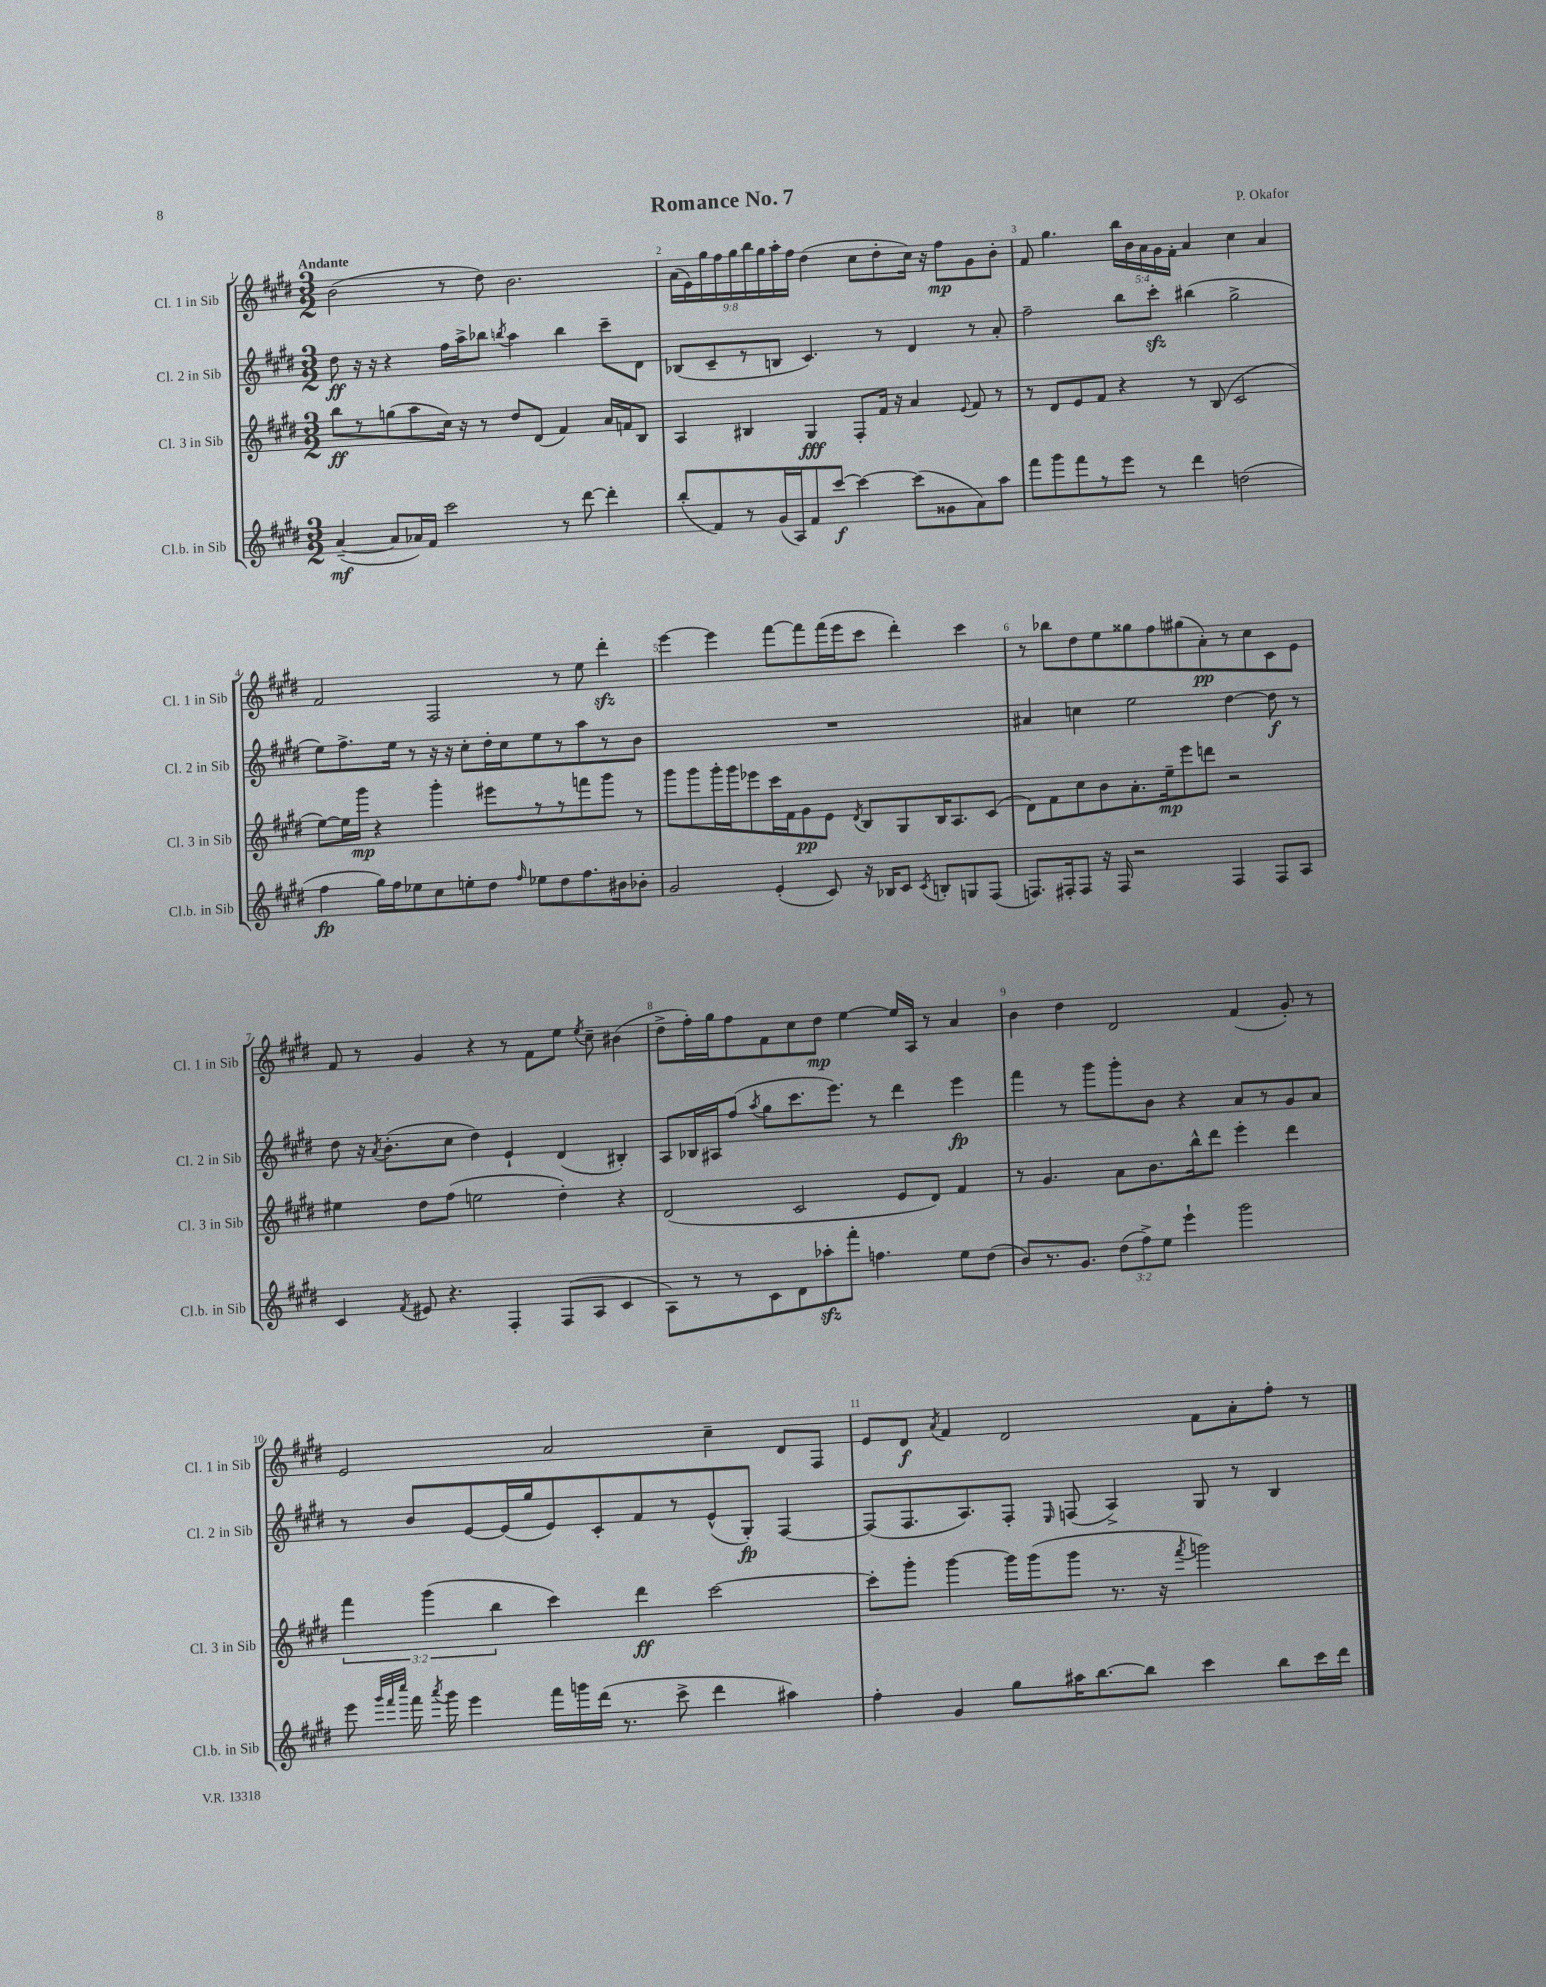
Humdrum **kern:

**kern	**dynam	**kern	**dynam	**kern	**dynam	**kern	**dynam
*part4	*part4	*part3	*part3	*part2	*part2	*part1	*part1
*staff4	*staff4	*staff3	*staff3	*staff2	*staff2	*staff1	*staff1
*I"Cl.b. in Sib	*	*I"Cl. 3 in Sib	*	*I"Cl. 2 in Sib	*	*I"Cl. 1 in Sib	*
*I'Cl.b. in Sib	*	*I'Cl. 3 in Sib	*	*I'Cl. 2 in Sib	*	*I'Cl. 1 in Sib	*
*clefG2	*	*clefG2	*	*clefG2	*	*clefG2	*
*k[f#c#g#d#]	*	*k[f#c#g#d#]	*	*k[f#c#g#d#]	*	*k[f#c#g#d#]	*
*M3/2	*	*M3/2	*	*M3/2	*	*M3/2	*
=1	=1	=1	=1	=1	=1	=1	=1
!	!	!	!	!	!	!LO:TX:a:B:t=Andante	!
([4a~/	mf	8bb\L	ff	8dd#\	ff	(2b\	.
.	.	8r	.	16r	.	.	.
.	.	.	.	16r	.	.	.
8a/L]	.	(8ggn\	.	4r	.	.	.
16a-X/L)	.	8aa\	.	.	.	.	.
16f#/JJ	.	.	.	.	.	.	.
2ccc#\	.	16cc#\Jk)	.	16ff#\LL	.	8r	.
.	.	16r	.	16aa^\J	.	.	.
.	.	8r	.	8bb-X\J	.	8dd#\)	.
.	.	.	.	8qbbn/	.	.	.
.	.	8dd#/L	.	4aa\	.	2.b\	.
.	.	(8d#/J	.	.	.	.	.
8r	.	4f#/)	.	4bb\	.	.	.
[8ddd#\	.	.	.	.	.	.	.
4ddd#'\]	.	16a/LL	.	8ccc#~\L	.	.	.
.	.	16fn/J	.	.	.	.	.
.	.	8B/J	.	8d#\J	.	.	.
=2	=2	=2	=2	=2	=2	=2	=2
(8bb'/L	.	4A/	.	(8B-X/L	.	(18a\LL	.
.	.	.	.	.	.	18e\)	.
.	.	.	.	.	.	18gg#\	.
8f#/)	.	.	.	8c#~/	.	.	.
.	.	.	.	.	.	18ff#\	.
.	.	.	.	.	.	18gg#\	.
8r	.	4B#X/	.	8r	.	.	.
.	.	.	.	.	.	18bb\	.
.	.	.	.	.	.	18gg#\	.
(16g#/L	.	.	.	8Bn/J	.	.	.
.	.	.	.	.	.	18aa'\	.
16A/J)	.	.	.	.	.	.	.
.	.	.	.	.	.	18ff#\JJ	.
8f#/	.	4G#/	fff	4.c#/)	.	(4dd#\	.
[8ccc#/J	f	.	.	.	.	.	.
4ccc#\_	.	8F#'/L	.	.	.	8cc#\L	.
.	.	16f#/Jk	.	8r	.	8dd#'\	.
.	.	16r	.	.	.	.	.
(8ccc#\L]	.	4a/	.	4d#/	.	16cc#\Jk)	.
.	.	.	.	.	.	16r	.
8g##X\	.	.	.	.	.	8ff#\L	mp
.	.	8qqe/	.	.	.	.	.
8a\)	.	8f#/	.	8r	.	8g#\	.
8aa\J	.	8r	.	8a'/	.	8b'\J	.
=3	=3	=3	=3	=3	=3	=3	=3
8fff#\L	.	8r	.	2ff#~\	.	8f#/	.
8ggg#\	.	8d#/L	.	.	.	4.gg#\	.
8fff#\	.	8e/	.	.	.	.	.
8r	.	8f#/J	.	.	.	.	.
8eee\J	.	4r	.	8bb\L	.	20bb\LL	.
.	.	.	.	.	.	20b\	.
.	.	.	.	.	.	20a\	.
8r	.	.	.	8ccc#zz'\J	.	.	.
.	.	.	.	.	.	20g#\	.
.	.	.	.	.	.	20f#'\JJ	.
4ddd#\	.	8r	.	(4bb#X\	.	4a/	.
.	.	(8B/	.	.	.	.	.
(2ddn\	.	2c#/	.	2gg#^\	.	4cc#\	.
.	.	.	.	.	.	4a/	.
!!LO:LB:g=z
=4	=4	=4	=4	=4	=4	=4	=4
4ff#\	fp	[8ee\L)	.	8ee\L)	.	2f#/	.
.	.	16ee\L]	.	8.ff#^\	.	.	.
.	.	16ggg#\JJ	mp	.	.	.	.
16gg#\LL)	.	4r	.	.	.	.	.
16ff#\J	.	.	.	16ee\Jk	.	.	.
8ee-X\	.	.	.	8r	.	.	.
8cc#\	.	4ggg#'\	.	16r	.	2F#/	.
.	.	.	.	16r	.	.	.
8een'\	.	.	.	8cc#'\L	.	.	.
8dd#\J	.	8eee#X\L	.	16dd#'\L	.	.	.
.	.	.	.	16cc#\J	.	.	.
16qqff#/	.	.	.	.	.	.	.
8ee-X\L	.	8r	.	8ee\	.	.	.
8dd#\	.	8r	.	8r	.	8r	.
8.ff#\	.	8fffn\	.	8aa\	.	8ee\	.
.	.	8ggg#\J	.	8r	.	4ddd#zz'\	.
16b#X\k	.	.	.	.	.	.	.
8b-X'\J	.	8r	.	8b\J	.	.	.
=5	=5	=5	=5	=5	=5	=5	=5
2g#/	.	8ggg#\L	.	1.r	.	[4eee\	.
.	.	8ggg#\	.	.	.	.	.
.	.	16ggg#'\L	.	.	.	4eee\]	.
.	.	16ggg#\J	.	.	.	.	.
.	.	8eee-X\	.	.	.	.	.
(4e'/	.	16ccc#\L	.	.	.	[8fff#\L	.
.	.	16f#\J	.	.	.	.	.
.	.	8g#\	pp	.	.	8fff#\]	.
8c#/)	.	8e\J	.	.	.	(16fff#\L	.
.	.	.	.	.	.	16eee\J	.
.	.	8qd#/	.	.	.	.	.
16r	.	8B/L	.	.	.	8ccc#\J	.
16B-X/KL	.	.	.	.	.	.	.
8c#/J	.	8G#/	.	.	.	4ddd#'\)	.
8qc#/	.	.	.	.	.	.	.
8Bn'/L	.	16B/K	.	.	.	.	.
.	.	8.A/	.	.	.	.	.
8Gn/	.	.	.	.	.	4ccc#\	.
(8F#/J	.	(8c#/J	.	.	.	.	.
=6	=6	=6	=6	=6	=6	=6	=6
8.Fn/L)	.	8d#\L)	.	4a#X/	.	8r	.
.	.	8f#\	.	.	.	8bb-X\L	.
16F#X'/k	.	.	.	.	.	.	.
8F#/J	.	8cc#\	.	4ccn\	.	8dd#\	.
16r	.	8b\	.	.	.	8ee\	.
16F#/	.	.	.	.	.	.	.
2r	.	8.a'\	.	2ee\	.	8gg##X\	.
.	.	.	.	.	.	8ff#\	.
.	.	16ee~\k	mp	.	.	.	.
.	.	8eee\	.	.	.	(8gg#X\	.
.	.	8dddn\J	.	.	.	8a'\)	pp
4F#/	.	2r	.	[4dd#\	.	8r	.
.	.	.	.	.	.	8cc#\	.
8F#/L	.	.	.	8dd#\]	f	8c#\	.
8A/J	.	.	.	8r	.	8e\J	.
!!LO:LB:g=z
=7	=7	=7	=7	=7	=7	=7	=7
4c#/	.	4ee#X\	.	8dd#\	.	8f#/	.
.	.	.	.	16r	.	8r	.
.	.	.	.	8qa/	.	.	.
.	.	.	.	(8.b'\L	.	.	.
8qf#/	.	.	.	.	.	.	.
8e#X/	.	8dd#\L	.	.	.	4g#/	.
4.r	.	(8ff#\J	.	8cc#\J	.	.	.
.	.	2een\	.	4dd#\)	.	4r	.
4F#'/	.	.	.	4e`/	.	8r	.
.	.	.	.	.	.	8f#\L	.
(8F#/L	.	4dd#'\)	.	(4d#/	.	8ee\J	.
.	.	.	.	.	.	8qee/	.
8A/J	.	.	.	.	.	8cc#~\	.
4c#/	.	4r	.	4B#X'/)	.	(4b#X\	.
=8	=8	=8	=8	=8	=8	=8	=8
8A\L)	.	(2d#/	.	8A/L	.	8dd#^\L	.
8r	.	.	.	16B-X/L	.	16ff#'\L)	.
.	.	.	.	16A#X/J	.	16gg#\J	.
8r	.	.	.	(8ff#/J	.	8ff#\	.
.	.	.	.	8qaa/	.	.	.
8c#\	.	.	.	8gg#\L	.	8f#\	.
8d#\	.	2c#/	.	8.ccc#\	.	8cc#\	.
8aa-Xzz'\	.	.	.	.	.	8dd#\J	mp
.	.	.	.	8.eee\J)	.	.	.
8fff#'\J	.	.	.	.	.	[4ee\	.
4.ffn\	.	.	.	8r	.	.	.
.	.	8e/L	.	4ddd#\	.	16ee/LL]	.
.	.	.	.	.	.	16A/JJ	.
.	.	8d#/J)	.	.	.	8r	.
8ee\L	.	4f#/	.	4eee\	fp	4a/	.
(8dd#\J	.	.	.	.	.	.	.
=9	=9	=9	=9	=9	=9	=9	=9
8b/L)	.	8r	.	4fff#\	.	4b\	.
8.r	.	4.g#/	.	.	.	.	.
.	.	.	.	8r	.	4dd#\	.
8.g#/J	.	.	.	.	.	.	.
.	.	.	.	8ggg#\L	.	.	.
(12dd#\L	.	8a\L	.	8ggg#'\	.	2d#/	.
12ff#^\)	.	.	.	.	.	.	.
.	.	8.b\	.	8b\J	.	.	.
12ee\J	.	.	.	.	.	.	.
4eee`\	.	.	.	4r	.	.	.
.	.	16bb^^\k	.	.	.	.	.
.	.	8ddd#\J	.	.	.	.	.
2ggg#\	.	4eee'\	.	8a/L	.	(4f#/	.
.	.	.	.	8r	.	.	.
.	.	4ddd#\	.	8g#/	.	8g#'/)	.
.	.	.	.	8a/J	.	8r	.
!!LO:LB:g=z
=10	=10	=10	=10	=10	=10	=10	=10
8eee\	.	6fff#\	.	8r	.	2e/	.
32qqggg#/LLL	.	.	.	.	.	.	.
32qqfff#/	.	.	.	.	.	.	.
32qqcccc#/JJJ	.	.	.	.	.	.	.
16fff#\	.	.	.	8b/L	.	.	.
.	.	(6ggg#\	.	.	.	.	.
8qaaa/	.	.	.	.	.	.	.
16ggg#\	.	.	.	.	.	.	.
4eee\	.	.	.	[8e/	.	.	.
.	.	6bb\	.	.	.	.	.
.	.	.	.	(16e/L]	.	.	.
.	.	.	.	16gg#/J	.	.	.
16fff#\LL	.	4ccc#\)	.	8e/)	.	2a/	.
16gggn\	.	.	.	.	.	.	.
(16ddd#\JJ	.	.	.	8c#'/	.	.	.
8.r	.	.	.	.	.	.	.
.	.	4ddd#\	ff	8f#/	.	.	.
8ccc#^\	.	.	.	8r	.	.	.
4ddd#\	.	[2ccc#\	.	(8e^^/	.	4cc#~\	.
.	.	.	.	8G#'/J)	fp	.	.
4aa#X\)	.	.	.	[4F#/	.	8d#/L	.
.	.	.	.	.	.	8F#/J	.
=11	=11	=11	=11	=11	=11	=11	=11
4ff#'\	.	8ccc#'\L]	.	(8F#/L]	.	8e/L	.
.	.	8ggg#'\J	.	8.F#/	.	8d#/J	f
.	.	.	.	.	.	8qa/	.
4g#/	.	[4ggg#\	.	.	.	4f#/	.
.	.	.	.	8.A/)	.	.	.
8gg#\L	.	16ggg#\LL]	.	8F#'/J	.	2d#/	.
.	.	(16ggg#\J	.	.	.	.	.
.	.	.	.	16qqE/	.	.	.
16aa#X\K	.	8ggg#\J	.	(8Fn/	.	.	.
[8.bb\	.	.	.	.	.	.	.
.	.	8.r	.	4A^/)	.	.	.
8bb\J]	.	.	.	.	.	.	.
.	.	16r	.	.	.	.	.
.	.	8qfff#/	.	.	.	.	.
4ccc#\	.	2gggn\)	.	8G#/	.	8f#\L	.
.	.	.	.	8r	.	8a'\	.
8bb\L	.	.	.	4B/	.	8ff#'\J	.
16ccc#\L	.	.	.	.	.	8r	.
16ddd#\JJ	.	.	.	.	.	.	.
==	==	==	==	==	==	==	==
*-	*-	*-	*-	*-	*-	*-	*-
